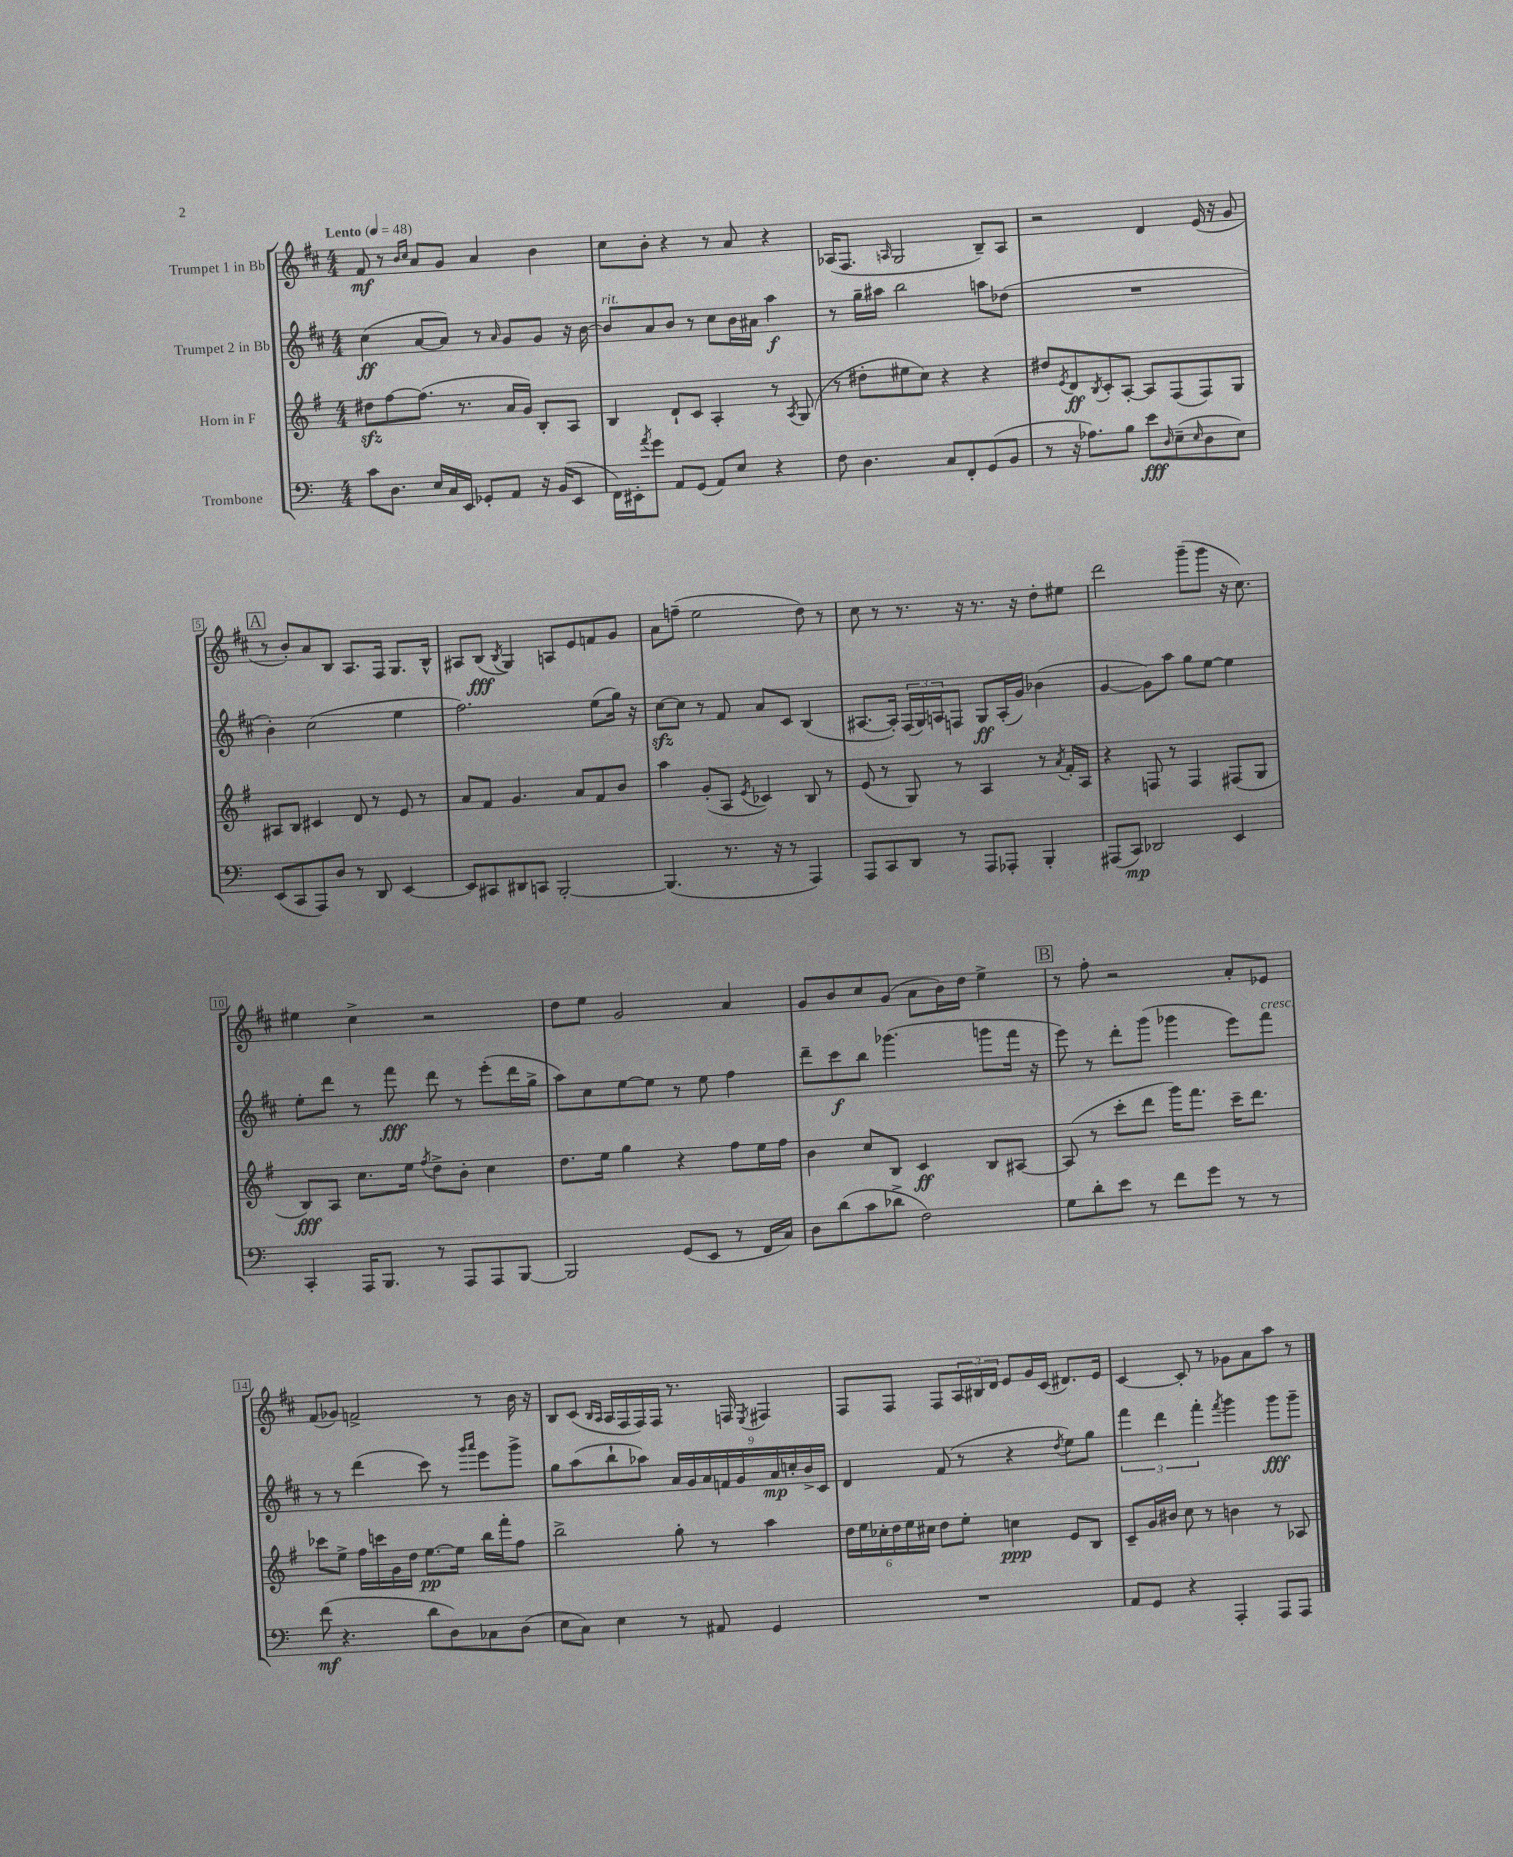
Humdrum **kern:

**kern	**dynam	**kern	**dynam	**kern	**dynam	**kern	**dynam
*part4	*part4	*part3	*part3	*part2	*part2	*part1	*part1
*staff4	*staff4	*staff3	*staff3	*staff2	*staff2	*staff1	*staff1
*I"Trombone	*	*I"Horn in F	*	*I"Trumpet 2 in Bb	*	*I"Trumpet 1 in Bb	*
*clefF4	*	*clefG2	*	*clefG2	*	*clefG2	*
*k[]	*	*k[f#]	*	*k[f#c#]	*	*k[f#c#]	*
*M4/4	*	*M4/4	*	*M4/4	*	*M4/4	*
*MM48	*	*MM48	*	*MM48	*	*MM48	*
=1	=1	=1	=1	=1	=1	=1	=1
!	!	!	!	!	!	!LO:TX:a:B:t=Lento	!
8c\L	.	8dd#Xzz\L	.	(4cc#\	ff	8f#/	mf
8.D\J	.	[8ff#\	.	.	.	8r	.
.	.	.	.	.	.	16qqb/LL	.
.	.	.	.	.	.	16qqcc#/JJ	.
.	.	(8.ff#\J]	.	[8a/L	.	8a/L	.
16E/LL	.	.	.	.	.	.	.
16C/	.	.	.	8a/J])	.	8g/J	.
16EE/JJ	.	8.r	.	.	.	.	.
8GG-X'/L	.	.	.	8r	.	4a/	.
.	.	.	.	16qqa/	.	.	.
8AA/J	.	16a/LL	.	8g/L	.	.	.
.	.	16g/JJ)	.	.	.	.	.
16r	.	8B'/L	.	8g/J	.	4b\	.
(16BB/KL	.	.	.	.	.	.	.
8EE/J	.	8A/J	.	16r	.	.	.
.	.	.	.	[16b\	.	.	.
=2	=2	=2	=2	=2	=2	=2	=2
!	!	!	!	!LO:TX:a:i:t=rit.	!	!	!
16FF\LL)	.	4B/	.	8b/L]	.	8cc#\L	.
16EE#X'\J	.	.	.	.	.	.	.
8qa/	.	.	.	.	.	.	.
8g\J	.	.	.	8a/	.	8b'\J	.
8AA/L	.	8d`/L	.	8b/J	.	4r	.
(8GG/J	.	8c/J	.	8r	.	.	.
8AA/L)	.	4A'/	.	8cc#\L	.	8r	.
8E/J	.	.	.	16b\L	.	8a/	.
.	.	.	.	16a#X\JJ	.	.	.
4r	.	8r	.	4aa\	f	4r	.
.	.	8qA/	.	.	.	.	.
.	.	(8G/	.	.	.	.	.
=3	=3	=3	=3	=3	=3	=3	=3
8F\	.	8r	.	8r	.	(16A-X/KL	.
.	.	.	.	.	.	8.F#/J	.
4.D\	.	8dd#X'\L	.	16gg~\LL	.	.	.
.	.	.	.	16aa#X\JJ	.	.	.
.	.	.	.	.	.	16qqAn/	.
.	.	8ee#X\	.	2bb\	.	2G/	.
.	.	8cc\J)	.	.	.	.	.
8C/L	.	4r	.	.	.	.	.
8FF'/	.	.	.	.	.	.	.
(8GG/	.	4r	.	8aan\L	.	8B~/L)	.
8BB/J	.	.	.	(8dd-X\J	.	8A/J	.
=4	=4	=4	=4	=4	=4	=4	=4
8r	.	8dd#X/L	.	1r	.	2r	.
.	.	8qe/	.	.	.	.	.
16r	.	8d/	ff	.	.	.	.
8.A-X\L)	.	.	.	.	.	.	.
.	.	8qB/	.	.	.	.	.
.	.	8c'/	.	.	.	.	.
8B\J	.	[8A'/J	.	.	.	.	.
8e\L	fff	8A/L]	.	.	.	4d/	.
16qqD/	.	.	.	.	.	.	.
(8E~\	.	(8F#/	.	.	.	.	.
16qqE/	.	.	.	.	.	.	.
8D\	.	8F#/)	.	.	.	(16e/	.
.	.	.	.	.	.	16r	.
8E\J)	.	8G/J	.	.	.	8g/	.
!!LO:LB:g=z
!!LO:REH:place=s1:t=A
=5	=5	=5	=5	=5	=5	=5	=5
(8EE/L	.	8A#X/L	.	4b'\)	.	8r	.
8CC/	.	8B/J	.	.	.	8b'/L)	.
8AAA/)	.	4c#X/	.	(2cc#\	.	8a/	.
8D/J	.	.	.	.	.	8B/J	.
8r	.	8d/	.	.	.	8.A/L	.
8DD/	.	8r	.	.	.	.	.
.	.	.	.	.	.	16F#/Jk	.
[4EE/	.	8e/	.	4ee\	.	8.G/L	.
.	.	8r	.	.	.	.	.
.	.	.	.	.	.	16B^^/Jk	.
=6	=6	=6	=6	=6	=6	=6	=6
8EE/L]	.	8a/L	.	2.ff#\)	.	8A#X/L	.
8CC#X/	.	8f#/J	.	.	.	(8B/J	fff
.	.	.	.	.	.	8qB/	.
8DD#X/	.	4.g/	.	.	.	4G/)	.
8CCn/J	.	.	.	.	.	.	.
[2BBB'/	.	.	.	.	.	8An/L	.
.	.	8a/L	.	.	.	8e/	.
.	.	8f#/	.	(8ee\L	.	8fn/	.
.	.	8b/J	.	16gg\Jk)	.	8g/J	.
.	.	.	.	16r	.	.	.
=7	=7	=7	=7	=7	=7	=7	=7
(4.BBB/]	.	4aa\	.	[8cc#zz\L	.	8a\L	.
.	.	.	.	8cc#\J]	.	(8ffn~\J	.
.	.	(8g'/L	.	8r	.	2ee\	.
8.r	.	8A/J	.	8f#/	.	.	.
.	.	8qe/	.	.	.	.	.
.	.	4c-X/)	.	8a/L	.	.	.
16r	.	.	.	.	.	.	.
8r	.	.	.	8c#/J	.	.	.
4AAA/)	.	8B/	.	(4B/	.	8dd\)	.
.	.	8r	.	.	.	8r	.
=8	=8	=8	=8	=8	=8	=8	=8
8AAA/L	.	(8e/	.	[8.A#X/L	.	8cc#\	.
8CC/	.	8r	.	.	.	8r	.
.	.	.	.	16A#'/Jk])	.	.	.
8DD/J	.	8G/)	.	(24F#/LL	.	8.r	.
.	.	.	.	24G/)	.	.	.
.	.	.	.	24An/J	.	.	.
8r	.	8r	.	8Fn/J	.	.	.
.	.	.	.	.	.	16r	.
8AAA/L	.	4A/	.	8G/L	ff	8.r	.
8AAA-X'/J	.	.	.	(16A'/L	.	.	.
.	.	.	.	16g/JJ)	.	16r	.
4BBB'/	.	8r	.	(4b-X\	.	8dd'\L	.
.	.	8qa/	.	.	.	.	.
.	.	16f#'/LL	.	.	.	8ee#X\J	.
.	.	16A/JJ	.	.	.	.	.
=9	=9	=9	=9	=9	=9	=9	=9
(8AAA#X/L	.	4r	.	[4g/	.	2ddd\	.
8CC/J)	mp	.	.	.	.	.	.
2DD-X/	.	8Fn/	.	8g\L])	.	.	.
.	.	8r	.	8aa\J	.	.	.
.	.	4F/	.	8gg\L	.	(8ggg~\L	.
.	.	.	.	[8ee\J	.	8ggg\J	.
4EE/	.	(8F#X/L	.	4ee\]	.	16r	.
.	.	.	.	.	.	8.cc#\)	.
.	.	8G/J	.	.	.	.	.
!!LO:LB:g=z
=10	=10	=10	=10	=10	=10	=10	=10
4CC'/	.	8B/L)	fff	8ee'\L	.	4ee#X\	.
.	.	8A/J	.	8ddd\J	.	.	.
16AAA/KL	.	8.cc\L	.	8r	.	4cc#^\	.
8.BBB/J	.	.	.	.	.	.	.
.	.	.	.	8fff#\	fff	.	.
.	.	16ee\Jk	.	.	.	.	.
.	.	8qff#/	.	.	.	.	.
8r	.	8dd^\L	.	8ddd\	.	2r	.
8AAA/L	.	8b'\J	.	8r	.	.	.
8AAA/	.	4cc\	.	(8eee'\L	.	.	.
[8BBB/J	.	.	.	16ddd\L	.	.	.
.	.	.	.	16gg^\JJ	.	.	.
=11	=11	=11	=11	=11	=11	=11	=11
2BBB/]	.	8.dd\L	.	8aa\L)	.	8dd\L	.
.	.	.	.	8cc#\	.	8ee\J	.
.	.	16ee\Jk	.	.	.	.	.
.	.	4gg\	.	[8ee\	.	2g/	.
.	.	.	.	8ee\J]	.	.	.
(8GG/L	.	4r	.	8r	.	.	.
8EE/J	.	.	.	8ee\	.	.	.
8r	.	8ff#\L	.	4ff#\	.	4a/	.
16FF/LL	.	16ee\L	.	.	.	.	.
16C/JJ)	.	16ff#\JJ	.	.	.	.	.
=12	=12	=12	=12	=12	=12	=12	=12
8D\L	.	4b\	.	8ddd~\L	.	8g/L	.
(8d\	.	.	.	8ccc#\	f	8b/	.
8c\	.	8cc/L	.	8bb\J	.	8cc#/	.
8d-X^\J	.	8B/J	.	(4.ggg-X\	.	(8g/J	.
2F\)	.	4c/	ff	.	.	8a\L	.
.	.	.	.	.	.	16b\L)	.
.	.	.	.	.	.	16dd\JJ	.
.	.	8B/L	.	8gggn\L	.	4ee^\	.
.	.	[8A#X/J	.	16fff#\Jk	.	.	.
.	.	.	.	16r	.	.	.
!!LO:REH:place=s1:t=B
=13	=13	=13	=13	=13	=13	=13	=13
8G\L	.	(8A#/]	.	8eee\)	.	8r	.
8d'\	.	8r	.	8r	.	8ff#'\	.
8e\J	.	8ccc'\L	.	8ddd'\L	.	2r	.
8r	.	8ddd\J	.	(8ggg\J	.	.	.
8f\L	.	16ggg\KL)	.	4ggg-X\	.	.	.
.	.	8.fff#\J	.	.	.	.	.
8g\J	.	.	.	.	.	.	.
8r	.	16ccc~\KL	.	8eee\L)	.	8a'/L	.
.	.	8.ddd\J	.	.	.	.	.
!	!	!	!	!LO:TX:a:i:t=cresc.	!	!	!
8r	.	.	.	8fff#\J	.	8e-X/J	.
!!LO:LB:g=z
=14	=14	=14	=14	=14	=14	=14	=14
(8f\	mf	8ccc-X\L	.	8r	.	(8f#/L	.
4.r	.	8ee^\J	.	8r	.	8g-X/J)	.
.	.	16ff#\LL	.	(4ddd\	.	2fn^/	.
.	.	16cccn\	.	.	.	.	.
.	.	16g\	.	.	.	.	.
.	.	16dd\JJ	.	.	.	.	.
8d\L	.	[8.ee\L	pp	8ccc#\)	.	.	.
8D\)	.	.	.	8r	.	.	.
.	.	16ee\Jk]	.	.	.	.	.
.	.	.	.	16qqggg/LL	.	.	.
.	.	.	.	16qqaaa/JJ	.	.	.
8C-X\	.	16bb\LL	.	8eee\L	.	8r	.
.	.	16fff#'\J	.	.	.	.	.
(8D\J	.	8ff#\J	.	8ggg^\J	.	16b\	.
.	.	.	.	.	.	16r	.
=15	=15	=15	=15	=15	=15	=15	=15
8E\L	.	2bb^\	.	8gg\L	.	8B/L	.
8C\J)	.	.	.	(8aa\	.	(8c#/J	.
.	.	.	.	.	.	16qqB/LL	.
.	.	.	.	.	.	16qqA/JJ	.
4E\	.	.	.	8bb`\	.	16A/LL	.
.	.	.	.	.	.	16F#/	.
.	.	.	.	8aa-X\J)	.	16F#/)	.
.	.	.	.	.	.	16F#/JJ	.
8r	.	8gg'\	.	18a/LL	.	8.r	.
.	.	.	.	18g/	.	.	.
.	.	.	.	18a/	.	.	.
8AA#X/	.	8r	.	.	.	.	.
.	.	.	.	18fn/	.	.	.
.	.	.	.	.	.	16Fn/	.
.	.	.	.	18g/	.	.	.
.	.	.	.	.	.	8qE/	.
4GG/	.	4aa\	.	.	.	4F#X/	.
.	.	.	.	18a/	mp	.	.
.	.	.	.	18ccn'/	.	.	.
.	.	.	.	18b^/	.	.	.
.	.	.	.	18c#/JJ	.	.	.
=16	=16	=16	=16	=16	=16	=16	=16
1r	.	24dd\LL	.	4d/	.	8F#/L	.
.	.	24ee\	.	.	.	.	.
.	.	24cc-X'\	.	.	.	.	.
.	.	24dd\	.	.	.	8F#/J	.
.	.	24ee\	.	.	.	.	.
.	.	24cc#X\JJ	.	.	.	.	.
.	.	8dd\L	.	(8f#/	.	8F#/L	.
.	.	8ee'\J	.	8r	.	24A/L	.
.	.	.	.	.	.	24B#X/	.
.	.	.	.	.	.	24d/JJ	.
.	.	4ccn\	ppp	4r	.	8e/L	.
.	.	.	.	.	.	16g/L	.
.	.	.	.	.	.	(16c#/JJ	.
.	.	.	.	8qdd/	.	.	.
.	.	8e/L	.	8ee\L)	.	8.d#X/L)	.
.	.	8B/J	.	8gg\J	.	.	.
.	.	.	.	.	.	16e/Jk	.
=17	=17	=17	=17	=17	=17	=17	=17
8AA/L	.	8c~/L	.	6fff#\	.	[4c#/	.
8GG/J	.	16g/L	.	.	.	.	.
.	.	.	.	6ddd\	.	.	.
.	.	16b#X/JJ	.	.	.	.	.
4r	.	8cc\	.	.	.	8c#'/]	.
.	.	.	.	6fff#'\	.	.	.
.	.	8r	.	.	.	8r	.
.	.	.	.	8qfff#/	.	.	.
4AAA'/	.	4bn\	.	4ggg\	.	8g-X\L	.
.	.	.	.	.	.	8a\	.
8AAA/L	.	8r	.	8ggg\L	fff	8aa\J	.
8AAA/J	.	8A-X/	.	8ggg~\J	.	8r	.
==	==	==	==	==	==	==	==
*-	*-	*-	*-	*-	*-	*-	*-
